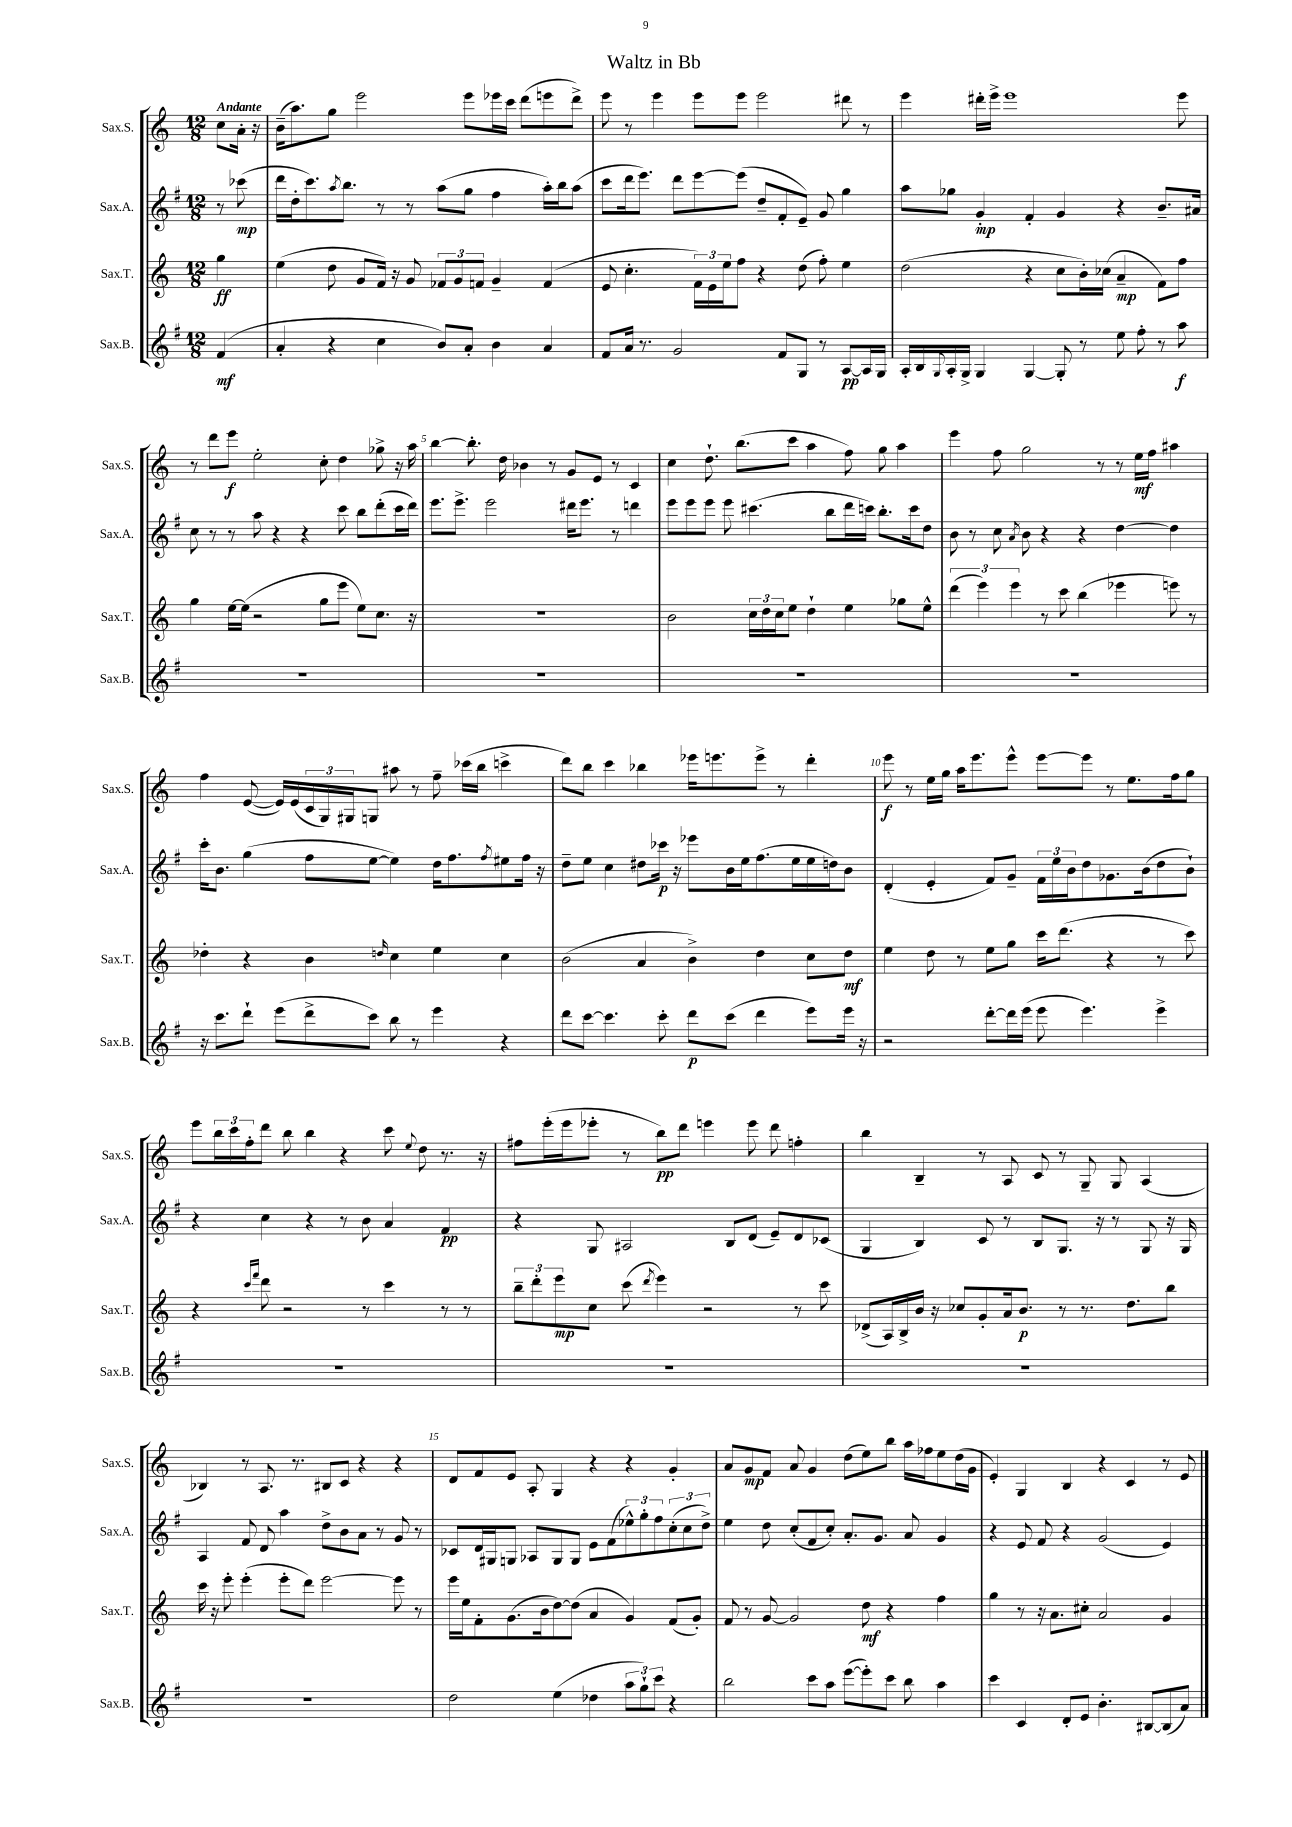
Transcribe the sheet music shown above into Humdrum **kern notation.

**kern	**kern	**kern	**kern
*staff4	*staff3	*staff2	*staff1
*clefG2	*clefG2	*clefG2	*clefG2
*k[f#]	*k[]	*k[f#]	*k[]
*M12/8	*M12/8	*M12/8	*M12/8
(4f#	4gg	8r	8cc
.	.	(8ccc-	16a'
.	.	.	16r
=	=	=	=
4a'	(4ee	16ddd	(16b~
.	.	16dd'	8.aa)
.	.	8.ccc)	.
4r	8dd	.	8gg
.	.	8qaa	.
.	.	8.bb	.
.	8g	.	2eee
4cc	16f)	8r	.
.	16r	.	.
.	8g	8r	.
8b)	12f-	(8aa	.
.	12g	.	.
8a'	.	8gg	8eee
.	12f	.	.
4b	4g~	4ff#	16eee-
.	.	.	16ccc
.	.	.	(8ddd
4a	(4f	16aa')	8eee
.	.	16bb	.
.	.	(8aa	8ddd^)
=	=	=	=
8f#	8e	8ccc	8eee
16a	4.cc'	16ddd	8r
8.r	.	8.eee)	.
.	.	.	4eee
2g	.	8ddd	.
.	24f)	[8eee	8eee
.	24e	.	.
.	24ee	.	.
.	8ff	(8eee]	8eee
.	4r	8dd~	2eee
8f#	.	8f#'	.
8G	(8dd	8e~)	.
8r	8ff')	8g	.
[8A	4ee	4gg	8ddd#
16A]	.	.	8r
16G	.	.	.
=	=	=	=
16A'	(2dd	8aa	4eee
16B	.	.	.
8qqG	.	.	.
16A'	.	8gg-	.
16G^	.	.	.
4G	.	4g'	16ddd#'
.	.	.	16eee^
.	.	.	1eee
[4G	4r	4f#'	.
8G']	8cc	4g	.
8r	16b')	.	.
.	(16cc-	.	.
8ee	4a~	4r	.
8ff#'	.	.	.
8r	8f)	8.b~	.
8aa	8ff	.	8eee
.	.	16a#	.
=	=	=	=
1.r	4gg	8cc	8r
.	.	8r	8ddd
.	[16ee	8r	8eee
.	(16ee]	.	.
.	2r	8aa	2ee'
.	.	4r	.
.	.	4r	.
.	8gg	.	8cc'
.	8eee	8ccc	4dd
.	8ee)	8bb	.
.	8.cc	(8ddd'	8gg-^
.	.	16ccc	16r
.	16r	16ddd)	16aa
=	=	=	=
1.r	1.r	8.eee	[4bb
.	.	8.eee^	.
.	.	.	8.bb']
.	.	2eee	.
.	.	.	16dd
.	.	.	4b-
.	.	.	8r
.	.	16ddd#	8g
.	.	8.eee	.
.	.	.	8e
.	.	8r	8r
.	.	4ddd	4c
=	=	=	=
1.r	2b	8eee	4cc
.	.	8eee	.
.	.	8eee	8.dd`
.	.	8eee	.
.	.	.	(8.bb
.	24cc	(4.ccc#	.
.	24dd	.	.
.	24cc	.	.
.	8ee	.	8ccc
.	4dd`	.	4aa
.	.	8bb	.
.	4ee	16ddd	8ff)
.	.	16ccc)	.
.	.	8.bb'	8gg
.	8gg-	.	4aa
.	.	16ccc	.
.	8ee^^	8dd	.
=	=	=	=
1.r	(6ddd	8b	4eee
.	.	8r	.
.	6eee)	.	.
.	.	8cc	8ff
.	6eee	.	.
.	.	8qa	.
.	.	8b	2gg
.	8r	4r	.
.	8ccc	.	.
.	(4bb	4r	.
.	.	.	8r
.	4eee-	[4dd	8r
.	.	.	16ee
.	.	.	16ff
.	8eee)	4dd]	4aa#
.	8r	.	.
=	=	=	=
16r	4dd-'	16ccc'	4ff
8.ccc	.	8.b	.
8ddd`	4r	(4gg	([8e
(8eee	.	.	16e])
.	.	.	(16e
8ddd^	4b	8ff#	24c
.	.	.	24G)
.	.	.	24G#
8ccc)	.	[8ee	8G
.	16qqdd	.	.
8bb	4cc	4ee])	8aa#
8r	.	.	8r
4eee	4ee	16dd	8ff~
.	.	8.ff#	.
.	.	.	(16ccc-
.	.	.	16bb
.	.	8qff#	.
4r	4cc	8ee#	4ccc^
.	.	16ff#	.
.	.	16r	.
=	=	=	=
8ddd	(2b	8dd~	8ddd)
[8ccc	.	8ee	8bb
4.ccc]	.	4cc	4ccc
.	4a	8dd#	4bb-
8ccc'	.	16ccc-	.
.	.	16r	.
8ddd	4b^)	8eee-	16eee-
.	.	.	8.eee
(8ccc	.	16b	.
.	.	16ee	.
4ddd	4dd	(8.ff#	8eee^
.	.	.	8r
.	.	16ee	.
8eee)	8cc	16ee	4ddd'
.	.	16dd)	.
16eee	8dd	8b	.
16r	.	.	.
=	=	=	=
2r	4ee	(4d'	8eee
.	.	.	8r
.	8dd	4e'	16ee
.	.	.	16gg
.	8r	.	16aa
.	.	.	8.eee
[8ddd'	8ee	8f#)	.
16ddd]	8gg	8g~	8eee^^
(16eee	.	.	.
8eee	16ccc	24f#	[8eee
.	.	24ee	.
.	(8.ddd	.	.
.	.	24b	.
4.eee)	.	8dd	8eee]
.	4r	8.g-	8r
.	.	.	8.ee
.	.	(16b	.
4eee^	8r	8dd	.
.	.	.	16ff
.	8ccc)	8b`)	8gg
=	=	=	=
1.r	4r	4r	8eee
.	.	.	24bb
.	.	.	24ccc
.	.	.	24ff'
.	16qqccc	.	.
.	16qqfff	.	.
.	8ddd	4cc	8ddd
.	2r	.	8bb
.	.	4r	4bb
.	.	8r	4r
.	8r	8b	.
.	4ccc	4a	8ccc
.	.	.	8qqee
.	.	.	8dd
.	8r	4f#	8.r
.	8r	.	.
.	.	.	16r
=	=	=	=
1.r	12bb~	4r	8ff#
.	12ddd'	.	.
.	.	.	(16eee'
.	12eee	.	.
.	.	.	16eee
.	8cc	8G	8eee-'
.	(8ccc	2A#	8r
.	8qddd	.	.
.	4eee)	.	8bb)
.	.	.	8ddd
.	2r	.	4eee
.	.	8B	.
.	.	(8d	8eee
.	.	8e~)	8ddd
.	8r	8d	4ff'
.	8ccc	(8c-	.
=	=	=	=
1.r	(8d-^	4G	4bb
.	16A)	.	.
.	16B^	.	.
.	16b	4B)	4B~
.	16r	.	.
.	8cc-	.	.
.	8g'	8c	8r
.	16a	8r	8A
.	8.b	.	.
.	.	8B	8c
.	8r	8.G	8r
.	8.r	.	8G~
.	.	16r	.
.	.	8r	8G
.	8.dd	.	.
.	.	8G	(4A
.	8bb	16r	.
.	.	16G	.
=	=	=	=
1.r	16ccc	4A	4B-)
.	16r	.	.
.	8eee'	.	.
.	(4eee'	8f#	8r
.	.	8d	8.A
.	8eee'	4aa	.
.	.	.	8.r
.	8ddd)	.	.
.	[2eee	8dd^	8B#
.	.	8b	8c
.	.	8a	4r
.	.	8r	.
.	8eee]	8g	4r
.	8r	8r	.
=	=	=	=
2dd	16eee	8c-	8d
.	16ee	.	.
.	8f'	16d	8f
.	.	16G#	.
.	(8.g	8G	8e
.	.	8A-	8A'
.	16b	.	.
(4ee	[8dd)	8G	4G
.	(8dd]	8G	.
4dd-	4a	8e	4r
.	.	(8f#	.
12aa	4g)	12ee-^^)	4r
12gg`)	.	12gg'	.
12ccc	.	12ff#	.
4r	(8f	(12cc'	4g'
.	.	12cc	.
.	8g')	.	.
.	.	12dd^)	.
=	=	=	=
2bb	8f	4ee	8a
.	8r	.	8g
.	[8g	8dd	8f
.	2g]	(8cc'	8a
8ccc	.	8f#	4g
8aa	.	8cc')	.
([8eee	.	8.a'	(8dd
8eee'])	8dd	.	8ee)
.	.	8.g	.
8ccc	4r	.	8bb
8bb	.	8a	16aa
.	.	.	16ff-
4aa	4ff	4g	8ee
.	.	.	(16dd
.	.	.	16g
=	=	=	=
4ccc	4gg	4r	4e')
4c	8r	8e	4G
.	16r	8f#	.
.	8.a	.	.
8d'	.	4r	4B
8e	8cc#'	.	.
4.b'	2a	(2g	4r
.	.	.	4c
[8B#	.	.	.
(8B#]	4g	4e)	8r
8a)	.	.	8e
==	==	==	==
*-	*-	*-	*-
